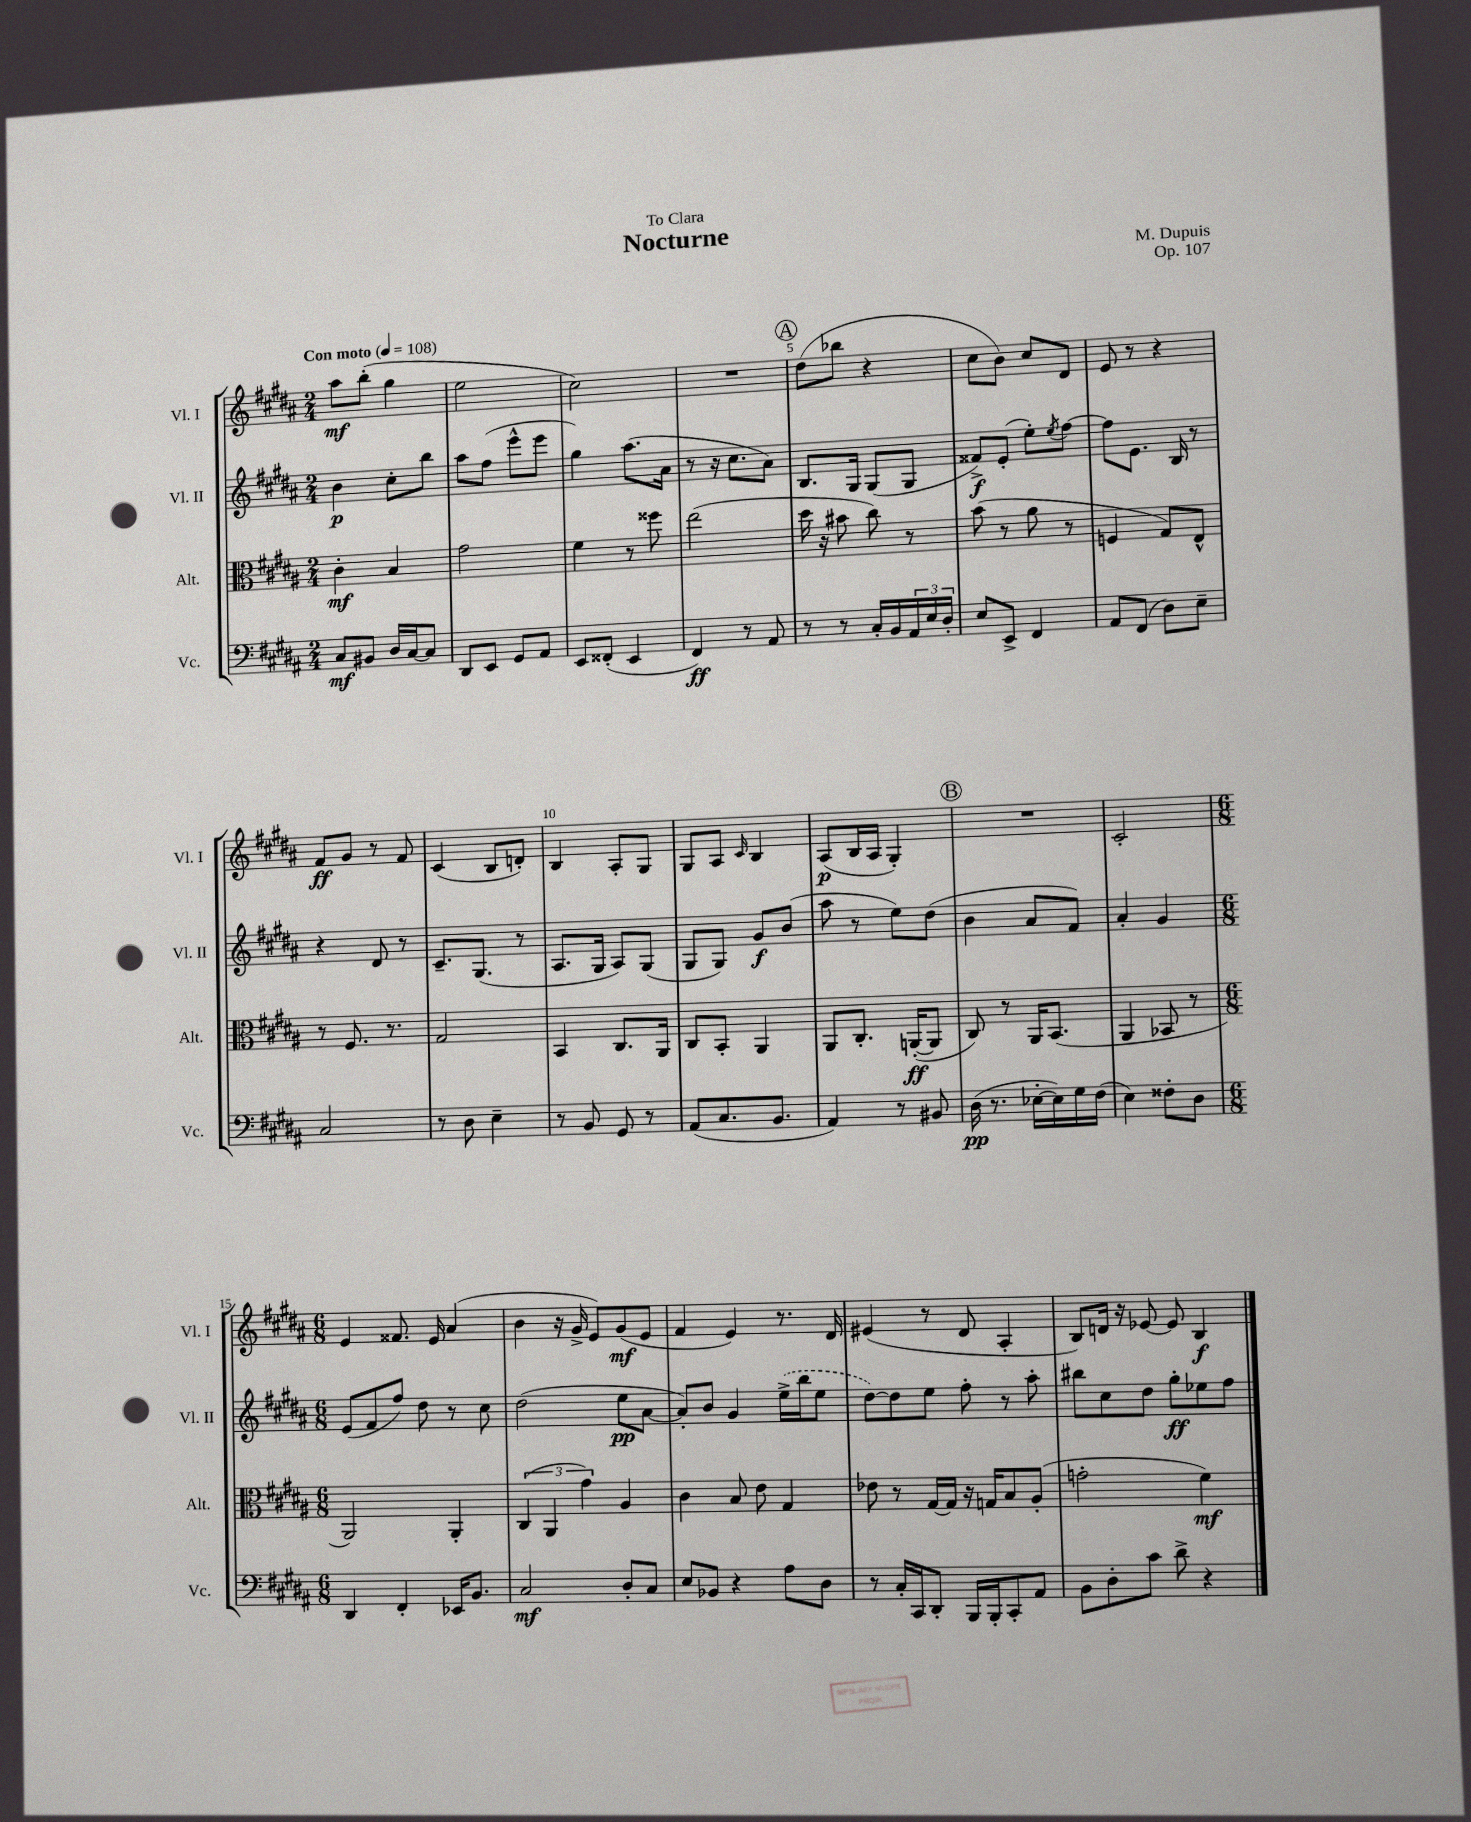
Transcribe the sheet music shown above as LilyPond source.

\header { title = "Nocturne" composer = "M. Dupuis" dedication = "To Clara" opus = "Op. 107" }
<<
\new StaffGroup <<
\new Staff = "s0" \with { instrumentName = "Vl. I" shortInstrumentName = "Vl. I" } {
    \clef treble \key b \major \numericTimeSignature \time 2/4 \tempo "Con moto" 4 = 108
    ais''8\mf b''8-.( gis''4 |
    e''2 |
    cis''2) |
    R2 |
    \mark \markup { \circle "A" } dis''8( bes''8 r4 |
    cis''8 b'8) cis''8 dis'8 |
    e'8 r8 r4 |
    fis'8\ff gis'8 r8 fis'8 |
    cis'4( b8 d'8-.) |
    b4 ais8-. gis8 |
    gis8 ais8 \grace { cis'16 } b4 |
    ais8\p( b16 ais16 gis4-.) |
    \mark \markup { \circle "B" } R2 |
    cis'2-. |
    \numericTimeSignature \time 6/8 e'4 fisis'8. e'16 ais'4( |
    b'4 r16 gis'16-> e'8) gis'8\mf( e'8 |
    fis'4 e'4) r8. dis'16 |
    eis'4( r8 dis'8 ais4-. |
    b8) d'16 r16 ees'8~ ees'8 b4\f \bar "|." |
}
\new Staff = "s1" \with { instrumentName = "Vl. II" shortInstrumentName = "Vl. II" } {
    \clef treble \key b \major \numericTimeSignature \time 2/4
    b'4\p cis''8-. b''8 |
    ais''8 fis''8( e'''8-^ e'''8 |
    gis''4) ais''8.( ais'16 |
    r8 r16 cis''8. ais'8) |
    \mark \markup { \circle "A" } b8. gis16 gis8( gis8 |
    fisis'8->\f) e'8-.( e''8-.) \acciaccatura { e''8 } fis''8~ |
    fis''8 e'8. b16 r8 |
    r4 dis'8 r8 |
    cis'8.-- gis8.( r8 |
    ais8. gis16 ais8) gis8( |
    gis8 gis8) gis'8\f b'8( |
    ais''8 r8 e''8) dis''8( |
    \mark \markup { \circle "B" } b'4 ais'8 fis'8) |
    ais'4-. gis'4 |
    \numericTimeSignature \time 6/8 e'8( fis'8 fis''8) dis''8 r8 cis''8 |
    dis''2( e''8\pp ais'8~ |
    ais'8-.) b'8 gis'4 \once \slurDashed e''16->( b''16 e''8 |
    dis''8~) dis''8 e''8 fis''8-. r8 ais''8-. |
    bis''8 cis''8 dis''8 gis''8-.\ff ees''8 fis''8 \bar "|." |
}
\new Staff = "s2" \with { instrumentName = "Alt." shortInstrumentName = "Alt." } {
    \clef alto \key b \major \numericTimeSignature \time 2/4
    cis'4-.\mf b4 |
    gis'2 |
    fis'4 r8 fisis''8 |
    e''2( |
    \mark \markup { \circle "A" } dis''16 r16 bis'8 cis''8) r8 |
    b'8( r8 ais'8 r8 |
    f4 gis8) e8-^ |
    r8 fis8. r8. |
    gis2 |
    b,4 cis8. ais,16 |
    cis8 b,8-. ais,4 |
    ais,8 cis8.-. a,16~-.\ff( a,8 |
    \mark \markup { \circle "B" } cis8) r8 ais,16 b,8.( |
    ais,4 bes,8 r8 |
    \numericTimeSignature \time 6/8 ais,2) ais,4-. |
    \tuplet 3/2 { cis4( ais,4 gis'4) } ais4 |
    cis'4 b8 e'8 gis4 |
    ees'8 r8 gis16~ gis16 r16 g16 b8 ais8-.( |
    g'2-. fis'4\mf) \bar "|." |
}
\new Staff = "s3" \with { instrumentName = "Vc." shortInstrumentName = "Vc." } {
    \clef bass \key b \major \numericTimeSignature \time 2/4
    cis8\mf bis,8 dis16 cis16~ cis8 |
    dis,8 e,8 gis,8 ais,8 |
    e,8 fisis,8-.( e,4 |
    fis,4\ff) r8 ais,8 |
    \mark \markup { \circle "A" } r8 r8 cis16-. b,16 \tuplet 3/2 { ais,16 e16 dis16-. } |
    e8 e,8-> fis,4 |
    ais,8 fis,8( dis8) e8-- |
    cis2 |
    r8 dis8 e4-- |
    r8 b,8 gis,8 r8 |
    ais,8( cis8. b,8. |
    ais,4) r8 bis,8 |
    \mark \markup { \circle "B" } dis16\pp( r8. ees16~-. ees16) gis16 fis16( |
    e4) fisis8-. dis8 |
    \numericTimeSignature \time 6/8 dis,4 fis,4-. ees,16 b,8. |
    cis2\mf dis8-. cis8 |
    e8 bes,8 r4 ais8 dis8 |
    r8 cis16-. cis,16 dis,8-. b,,16 b,,16-. cis,8-. ais,8 |
    b,8 dis8-. cis'8 dis'8-> r4 \bar "|." |
}
>>
>>
\layout { \context { \Score \override BarNumber.break-visibility = ##(#f #t #t) barNumberVisibility = #(every-nth-bar-number-visible 5) } }
